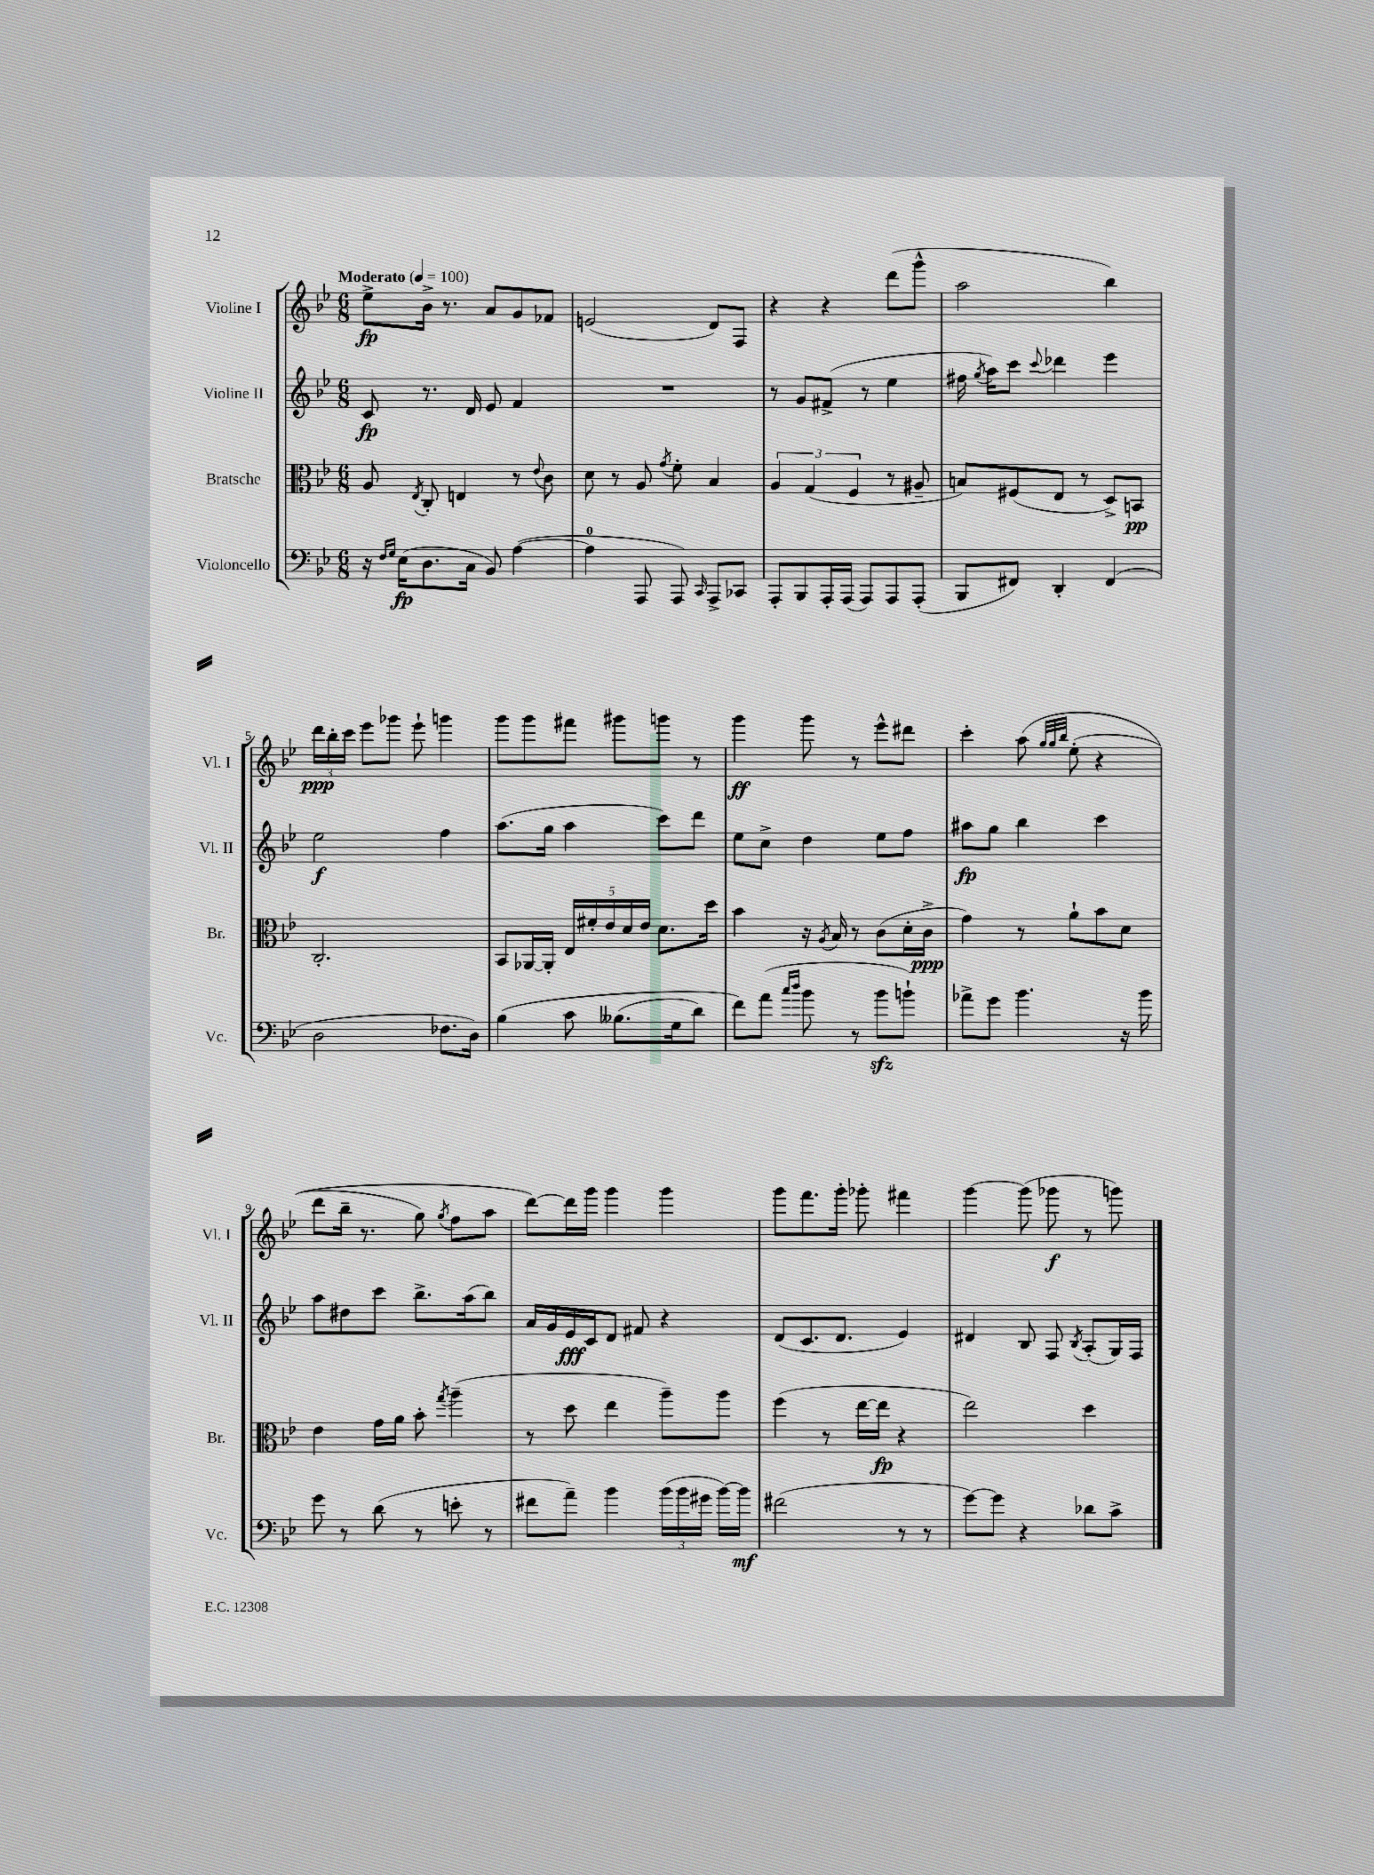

**kern	**kern	**kern	**kern
*staff4	*staff3	*staff2	*staff1
*clefF4	*clefC3	*clefG2	*clefG2
*k[b-e-]	*k[b-e-]	*k[b-e-]	*k[b-e-]
*M6/8	*M6/8	*M6/8	*M6/8
*MM100	*MM100	*MM100	*MM100
16r	8A	8c	8ee-^
16qqF	.	.	.
16qqG	.	.	.
(16E-	.	.	.
.	8qE-	.	.
8.D	8C'	8.r	16b-^
.	.	.	8.r
.	4E	.	.
16C	.	16d	.
8BB-)	.	8e-	8a
([4A	8r	4f	8g
.	8qqe-	.	.
.	8c	.	8f-
=	=	=	=
4A]	8d	2.r	(2e
.	8r	.	.
8AAA	8A	.	.
.	8qg	.	.
8AAA)	8f'	.	.
16qqCC	.	.	.
8AAA^	4B-	.	8d)
8CC-	.	.	8F
=	=	=	=
8AAA'	6A	8r	4r
8BBB-	.	8g	.
.	(6G	.	.
16AAA'	.	(8f#^	4r
(16AAA	.	.	.
.	6F	.	.
8AAA)	.	8r	.
8AAA	8r	4ee-	(8ddd
(8AAA'	8A#~	.	8ggg^^
=	=	=	=
8BBB-	8B)	16ff#	2aa
.	.	8qgg	.
.	.	16aa)	.
8FF#)	(8F#	8ccc	.
.	.	8qqccc	.
4DD'	8E-	4ddd-	.
.	8r	.	.
(4FF#	8D^)	4eee-	4bb-)
.	8BB	.	.
=	=	=	=
2D	2.C'	2ee-	24ddd
.	.	.	24bb-'
.	.	.	24ccc
.	.	.	8eee-
.	.	.	8ggg-
.	.	.	8eee-`
8.F-	.	4ff	4ggg
16D)	.	.	.
=	=	=	=
&(4B-	8BB-	(8.aa	8ggg
.	[16AA-	.	8ggg
.	16AA-']	16gg	.
8c	20E-	4aa	8fff#
.	20f#'	.	.
.	20e-	.	.
(8.B--	.	.	8ggg#
.	20d	.	.
.	20e-	.	.
.	8.d	8ccc)	8ggg
16G	.	.	.
8d)	.	8ddd	8r
.	16dd	.	.
=	=	=	=
8f&)	4b-	8ee-	4ggg
(8a	.	8cc^	.
16qqcc	.	.	.
16qqdd	.	.	.
8b-	16r	4dd	8ggg
.	8qA	.	.
.	16B-	.	.
8r	8r	.	8r
8b-	(8c	8ee-	8eee-^^
8b`)	16d'	8ff	8ddd#
.	16c^	.	.
=	=	=	=
8a-^	4g)	8aa#	4ccc'
8g	.	8gg	.
4.b-	8r	4bb-	&(8aa
.	.	.	32qqgg
.	.	.	32qqgg
.	.	.	32qqbb-
.	8a`	.	(8ee-'
.	8b-	4ccc	4r
16r	8d	.	.
16b-	.	.	.
=	=	=	=
8g	4e-	8aa	8ddd
8r	.	8dd#	16bb-~
.	.	.	8.r
(8d	16g	8ccc	.
.	16a	.	.
8r	8b-'	8.bb-^	8gg)
.	8qgg	.	8qgg
8e'	(4aa~	.	8ff
.	.	(16aa	.
8r	.	8bb-)	8aa
=	=	=	=
8f#	8r	16a	[8ddd&)
.	.	16g	.
8a~)	8dd	16e-	16ddd]
.	.	16c	16ggg
4b-	4ee-	8d	4ggg
.	.	8f#	.
(24b-	8aa~)	4r	4ggg
24b-	.	.	.
24g#	.	.	.
[16b-)	8aa	.	.
16b-]	.	.	.
=	=	=	=
(2f#	(4ff	(8d	8ggg
.	.	8.c	8.fff
.	8r	.	.
.	.	8.d	16ggg'
.	[16ee-	.	8ggg-'
.	16ee-]	.	.
8r	4r	4e-)	4fff#
8r	.	.	.
=	=	=	=
[8g)	2ee-)	4d#	[4ggg
8g]	.	.	.
4r	.	8B-	(8ggg]
.	.	8F	8ggg-
.	.	8qB-	.
8d-	4dd	(8A'	8r
8c^	.	16G)	8ggg)
.	.	16F	.
==	==	==	==
*-	*-	*-	*-
